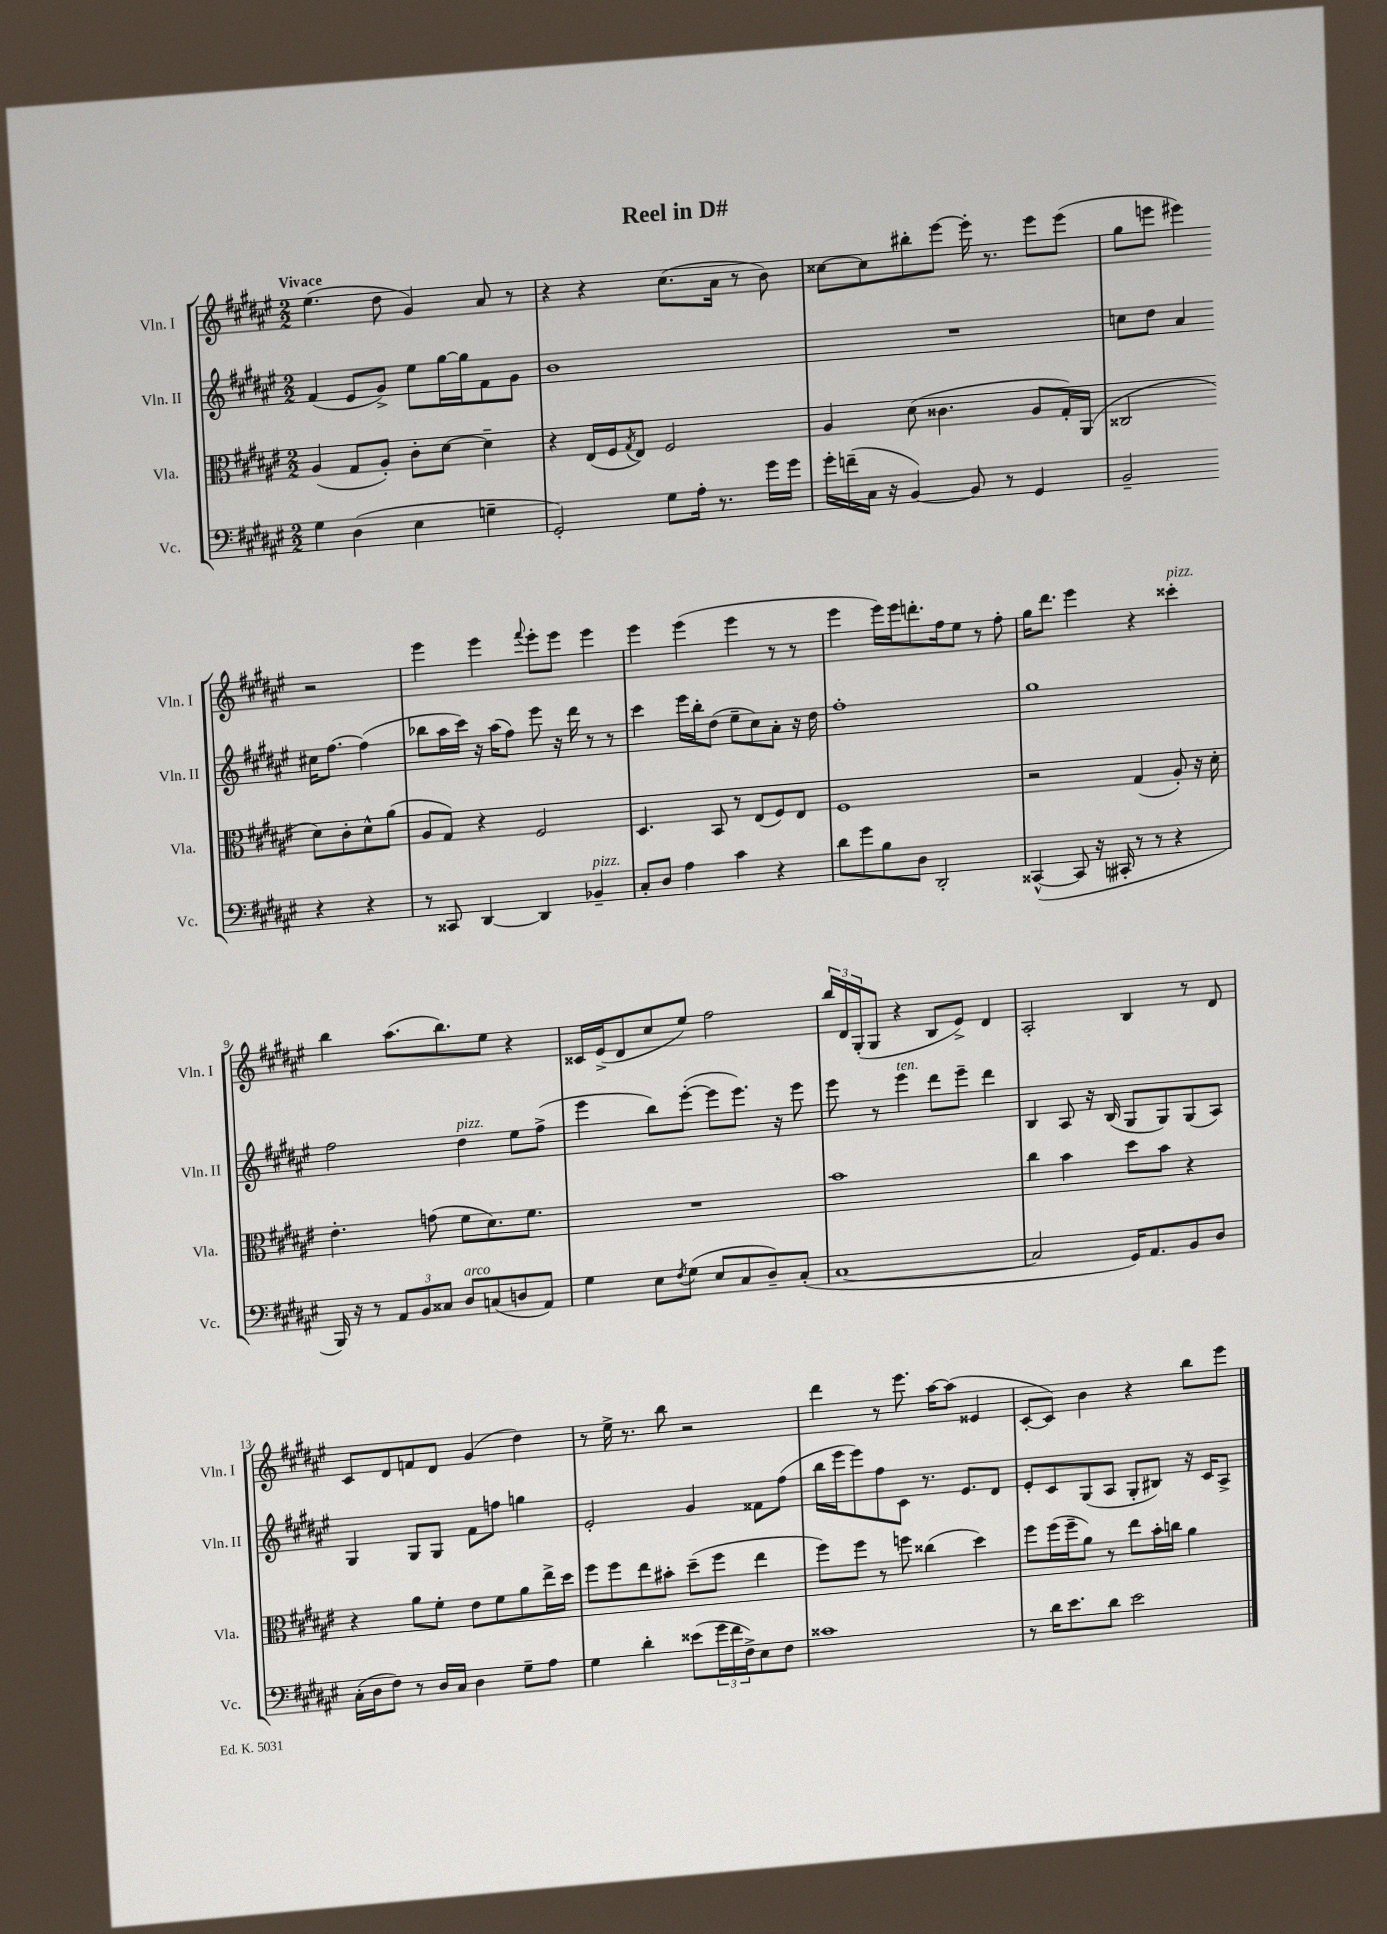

**kern	**kern	**kern	**kern
*part4	*part3	*part2	*part1
*staff4	*staff3	*staff2	*staff1
*I"Vc.	*I"Vla.	*I"Vln. II	*I"Vln. I
*I'Vc.	*I'Vla.	*I'Vln. II	*I'Vln. I
*clefF4	*clefC3	*clefG2	*clefG2
*k[f#c#g#d#a#e#]	*k[f#c#g#d#a#e#]	*k[f#c#g#d#a#e#]	*k[f#c#g#d#a#e#]
*M2/2	*M2/2	*M2/2	*M2/2
=1	=1	=1	=1
!	!	!	!LO:TX:a:B:t=Vivace
4G#\	(4A#/	(4f#/	(4.ee#\
(4D#\	8G#/L	8e#/L	.
.	8A#'/J)	8g#^/J)	8dd#\
4E#\	8c#'\L	8ee#\L	4g#/)
.	[8d#\J	[16gg#\L	.
.	.	16gg#\J]	.
4Gn~\	4d#~\]	8f#\	8a#/
.	.	8g#\J	8r
=2	=2	=2	=2
2GG#'/)	4r	1b	4r
.	(16E#/LL	.	4r
.	16F#/J	.	.
.	8qG#/	.	.
.	8E#/J)	.	.
8G#\L	2F#/	.	(8.cc#\L
16A#'\Jk	.	.	.
8.r	.	.	16a#\Jk
.	.	.	8r
16g#\LL	.	.	8b\)
16g#\JJ	.	.	.
=3	=3	=3	=3
16g#'\LL	4A#/	1r	[8cc##X\L
(16fn~\	.	.	.
16C#\JJ	.	.	8cc##\]
16r	.	.	.
[4BB/)	(8d#\	.	8bb#X'\
.	4.c##X\	.	[8eee#\J
8BB/]	.	.	16eee#'\]
.	.	.	8.r
8r	.	.	.
4GG#/	8A#/L	.	8eee#\L
.	16G#'/L)	.	(8eee#\J
.	(16AA#/JJ	.	.
=4	=4	=4	=4
2BB~/	2C##X/	8ccn\L	8gg#\L
.	.	8dd#\J	8eeen\J
.	.	4a#/	4eee#X\)
4r	8d#\L)	16cc#X\KL	2r
.	.	[8.ff#\J	.
.	8c#'\	.	.
4r	8d#^^\	(4ff#\]	.
.	(8a#\J	.	.
!!LO:LB:g=z
=5	=5	=5	=5
8r	8A#/L	8bb-X\L	4eee#\
8CC##X/	8G#/J)	16aa#\L	.
.	.	16ccc#\JJ)	.
[4DD#/	4r	16r	4eee#\
.	.	(16aa#\KL	.
.	.	8ff#\J)	.
.	.	.	8qqfff#/
4DD#/]	2F#/	8eee#\	8eee#'\L
.	.	16r	8eee#\J
.	.	16ddd#\	.
!LO:TX:a:i:t=pizz.	!	!	!
4BB-X~/	.	8r	4eee#\
.	.	8r	.
=6	=6	=6	=6
8C#'/L	4.D#/	4ccc#\	4eee#\
8D#/J	.	.	.
4A#\	.	16eee#\LL	(4eee#\
.	.	16bb'\J	.
.	8BB/	(8dd#\J	.
4c#\	8r	8ee#~\L	4eee#\
.	(8E#/L	8cc#\)	.
4r	8F#/)	8a#'\J	8r
.	8E#/J	16r	8r
.	.	16dd#\	.
=7	=7	=7	=7
8d#\L	1F#	1ff#'	4eee#\
8g#\	.	.	.
8B\	.	.	16eee#\LL)
.	.	.	16eee#\J
8D#\J	.	.	8.dddn'\
2DD#'/	.	.	.
.	.	.	16ff#\k
.	.	.	8ee#\J
.	.	.	8r
.	.	.	8ff#'\
=8	=8	=8	=8
([4CC##X^^/	2r	1gg#	16gg#\KL
.	.	.	8.ddd#\J
8CC##/]	.	.	4eee#\
16r	.	.	.
16CC#X'/	.	.	.
8r	(4G#/	.	4r
8r	.	.	.
!	!	!	!LO:TX:a:i:t=pizz.
4r	8A#'/)	.	4ccc##X'\
.	16r	.	.
.	16d#'\	.	.
!!LO:LB:g=z
=9	=9	=9	=9
16BBB/)	4.e#'\	2ff#\	4bb\
16r	.	.	.
8r	.	.	.
12AA#/L	.	.	(8.aa#\L
12BB/	.	.	.
.	(8gn\	.	.
12C##X/J	.	.	.
.	.	.	8.bb\)
!	!	!LO:TX:a:i:t=pizz.	!
!LO:TX:a:i:t=arco	!	!	!
8D#/L	8f#\L	4dd#\	.
(8Cn/	8.d#\)	.	8ee#\J
8Dn/	.	8ee#\L	4r
.	8.f#\J	.	.
8AA#/J)	.	(8ff#^\J	.
=10	=10	=10	=10
4G#\	1r	4eee#\	16c##X/LL
.	.	.	(16e#^/J
.	.	.	8d#/
8E#\L	.	8bb\L)	8cc#/
8qF#/	.	.	.
(8G#\J	.	([8eee#'\J	8ee#/J)
8E#/L	.	8eee#\L]	2ff#\
8C#/	.	8.eee#\J)	.
8D#~/)	.	.	.
.	.	16r	.
(8C#'/J	.	8eee#\	.
=11	=11	=11	=11
[1C#	1b	8eee#\	24bb/LL
.	.	.	24d#/
.	.	.	(24G#'/J
.	.	8r	8G#/J
!	!	!LO:TX:a:i:t=ten.	!
.	.	4eee#\	4r
.	.	8ddd#\L	8B/L
.	.	8eee#~\J	8e#^/J)
.	.	4ddd#\	4d#/
=12	=12	=12	=12
2C#/]	4cc#\	4B/	2A#'/
.	4b\	8A#/	.
.	.	16r	.
.	.	(16B/	.
16GG#/KL)	8dd#\L	8G#/L	4B/
8.AA#/	.	.	.
.	8b\J	8G#/)	.
8BB/	4r	(8G#/	8r
8D#/J	.	8A#/J)	8d#/
!!LO:LB:g=z
=13	=13	=13	=13
(16C#'\LL	4r	4G#/	8c#/L
16D#\J	.	.	.
8F#\J)	.	.	8d#/
8r	8a#\L	8G#/L	8fn/
16D#/LL	8f#'\J	8G#/J	8d#/J
16C#/JJ	.	.	.
4D#\	8e#\L	8f#\L	(4g#/
.	8f#\	8ffn\J	.
8G#~\L	8a#\	4ggn\	4dd#\)
8A#\J	16ee#^\L	.	.
.	16dd#\JJ	.	.
=14	=14	=14	=14
4G#\	8ff#\L	2e#'/	8r
.	8ff#\	.	16ee#^\
.	.	.	8.r
4d#'\	8ee#\	.	.
.	8b#X'\J	.	8bb\
(8e##X\L	(8dd#~\L	4g#/	2r
24g#\L	8ff#\J	.	.
24f#\	.	.	.
24F#^\J)	.	.	.
8E#\	4ee#\	8f##X\L	.
8F#\J	.	(8ff#\J	.
=15	=15	=15	=15
1c##X	8ff#\L)	16bb\LL	4ddd#\
.	.	16eee#\J	.
.	8ff#\J	8eee#\)	.
.	8r	8ff#\	8r
.	8ffn\	8c#\J	8.eee#\
.	(4cc##X\	8.r	.
.	.	.	[16aa#\KL
.	.	.	(8aa#\J]
.	.	8.e#/L	.
.	4dd#\)	.	4e##X/
.	.	8d#/J	.
=16	=16	=16	=16
8r	8ff#\L	8e#'/L	[8c#'/L
16d#\KL	(16ff#\L	8c#/	8c#/J])
8.e#\	16ff#~\J	.	.
.	8a#\J)	(8G#/	4b\
8d#\J	8r	8A#/J	.
2e#\	8ee#\L	8G#'/L	4r
.	16b'\L	8B#X/J)	.
.	16ccn\JJ	.	.
.	4a#\	16r	8bb\L
.	.	16c#/KL	.
.	.	8A#^/J	8eee#\J
==	==	==	==
*-	*-	*-	*-
